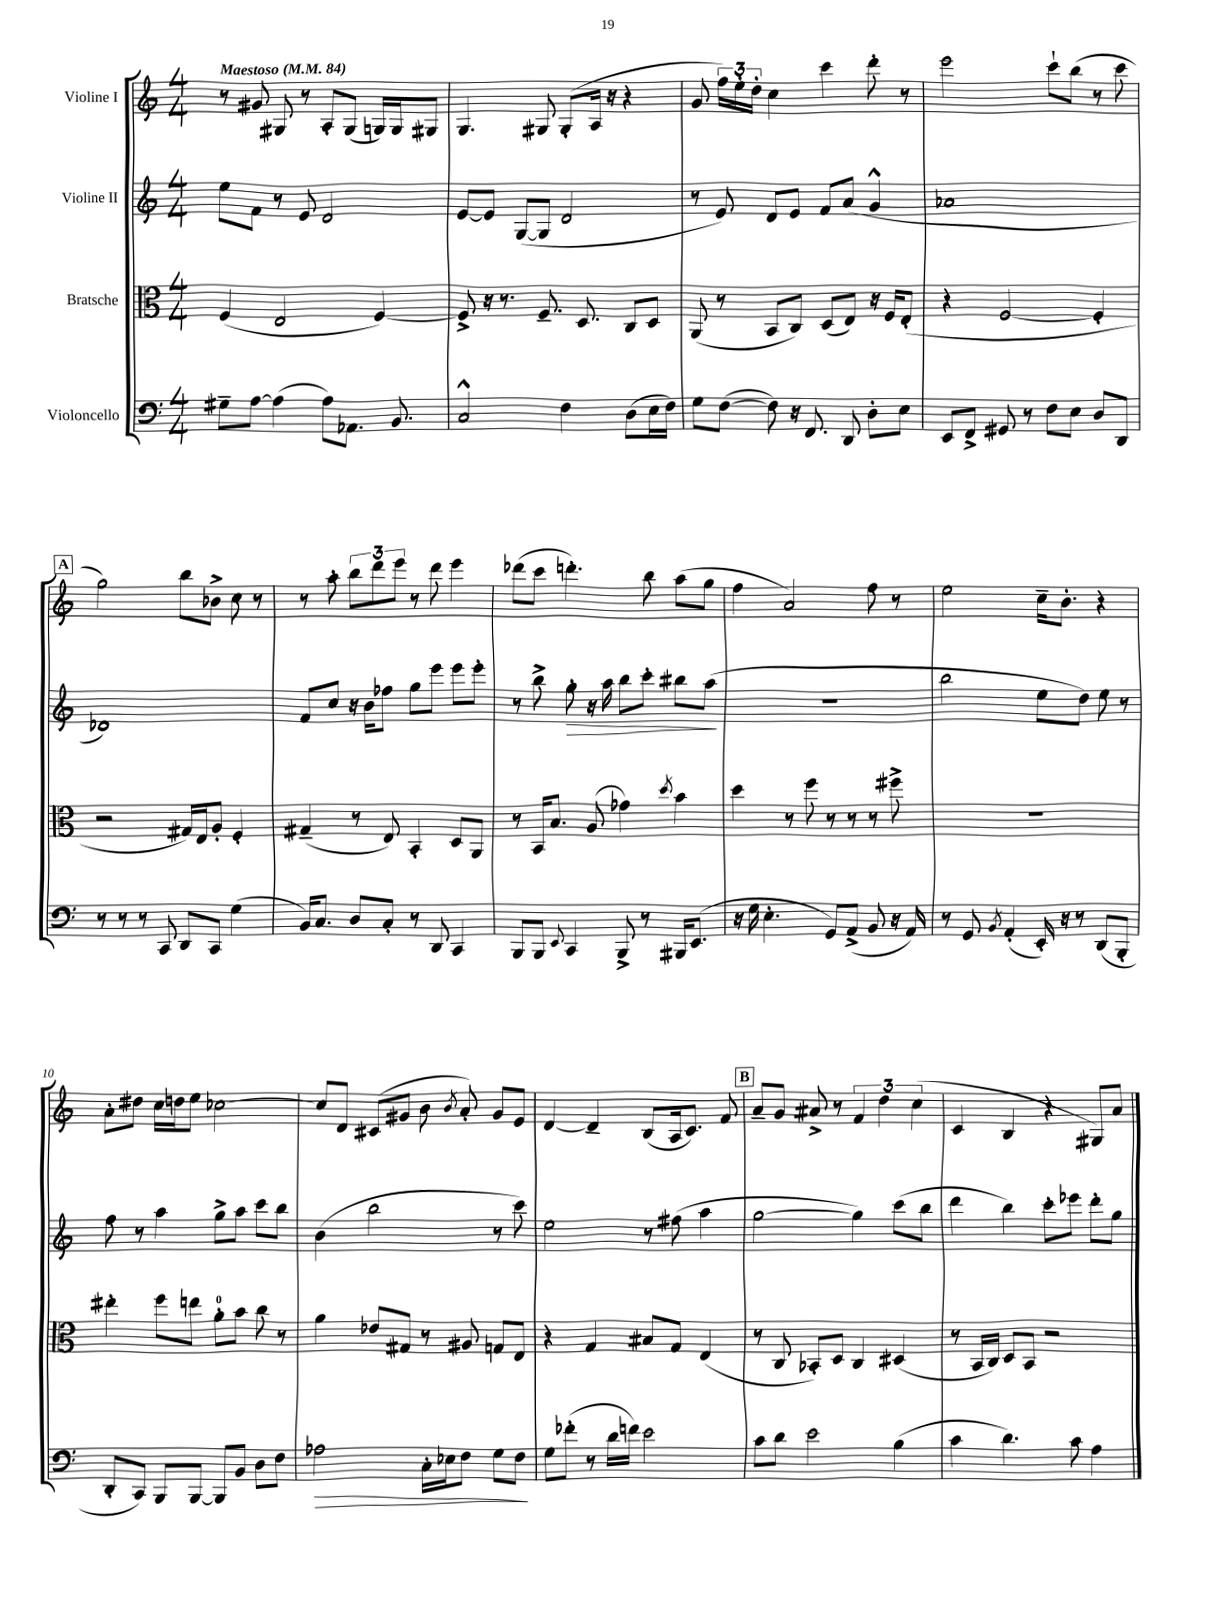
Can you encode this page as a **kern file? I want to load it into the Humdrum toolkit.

**kern	**dynam	**kern	**kern	**dynam	**kern
*part4	*part4	*part3	*part2	*part2	*part1
*staff4	*staff4	*staff3	*staff2	*staff2	*staff1
*I"Violoncello	*	*I"Bratsche	*I"Violine II	*	*I"Violine I
*clefF4	*	*clefC3	*clefG2	*	*clefG2
*k[]	*	*k[]	*k[]	*	*k[]
*M4/4	*	*M4/4	*M4/4	*	*M4/4
*MM84	*	*MM84	*MM84	*	*MM84
=1	=1	=1	=1	=1	=1
!	!	!	!	!	!LO:TX:a:B:t=Maestoso
8G#X~\L	.	(4F/	8ee\L	.	8r
[8A\J	.	.	8f\J	.	8g#X/
(4A\]	.	2E/	8r	.	8G#X/
.	.	.	8e/	.	8r
8A\L)	.	.	2d/	.	8A'/L
8.AA-X\J	.	.	.	.	(8G#/J
.	.	[4F/)	.	.	16Gn/LL)
8.BB/	.	.	.	.	16G/J
.	.	.	.	.	8G#X/J
=2	=2	=2	=2	=2	=2
2C^^/	.	8F^/]	[8e/L	.	4.G/
.	.	16r	8e/J]	.	.
.	.	8.r	.	.	.
.	.	.	([8G/L	.	.
.	.	8.F~/	8G/J]	.	8G#X/
4F\	.	.	2d/	.	(8G#'/L
.	.	8.D/	.	.	.
.	.	.	.	.	16A/Jk
.	.	.	.	.	16r
(8D\L	.	8C/L	.	.	4r
16E\L	.	8D/J	.	.	.
16F\JJ)	.	.	.	.	.
=3	=3	=3	=3	=3	=3
8G\L	.	(8AA/	8r	.	8g/
([8F\J	.	8r	8e/)	.	24ff\LL)
.	.	.	.	.	24ee'\
.	.	.	.	.	24dd'\JJ
8F\])	.	8BB/L	8d/L	.	4cc\
16r	.	8C/J)	8e/J	.	.
8.FF/	.	.	.	.	.
.	.	(8D/L	8f/L	.	4ccc\
8DD/	.	8E/J)	(8a/J	.	.
8D'\L	.	16r	4g^^/	.	8ddd'\
.	.	16F/KL	.	.	.
8E\J	.	(8E'/J	.	.	8r
=4	=4	=4	=4	=4	=4
8EE/L	.	4r	1a-X	.	2eee\
8FF^/J	.	.	.	.	.
8GG#X/	.	[2F/	.	.	.
8r	.	.	.	.	.
8F\L	.	.	.	.	8ccc`\L
8E\J	.	.	.	.	(8bb\J
8D/L	.	4F'/]	.	.	8r
8DD/J	.	.	.	.	8ccc\
!!LO:LB:g=z
!!LO:REH:place=s1:t=A
=5	=5	=5	=5	=5	=5
8r	.	2r	1d-X)	.	2gg\)
8r	.	.	.	.	.
8r	.	.	.	.	.
8CC/	.	.	.	.	.
8DD/L	.	16G#X/LL)	.	.	8bb\L
.	.	16E/J	.	.	.
8CC/J	.	8A'/J	.	.	8b-X^\J
(4G\	.	4F'/	.	.	8cc\
.	.	.	.	.	8r
=6	=6	=6	=6	=6	=6
16BB/KL)	.	(4G#X~/	8f/L	.	8r
8.C/J	.	.	.	.	.
.	.	.	8cc/J	.	8aa'\
8D/L	.	8r	16r	.	12bb\L
.	.	.	16b\KL	.	.
.	.	.	.	.	12ddd\
8C'/J	.	8E/)	8ff-X\J	.	.
.	.	.	.	.	12eee\J
8r	.	4BB'/	8gg\L	.	8r
8DD/	.	.	8eee\J	.	8ddd\
4CC/	.	8D/L	8eee\L	.	4eee\
.	.	8AA/J	8eee'\J	.	.
=7	=7	=7	=7	=7	=7
8BBB/L	.	8r	8r	.	(8ddd-X\L
8BBB/J	.	16BB/KL	8bb^\	.	8ccc\J
.	.	8.B/J	.	.	.
8qqEE/	.	.	.	.	.
!	!	!	!	!LO:HP:b	!
4CC/	.	.	8gg'\	>	4.dddn'\)
.	.	(8A/	16r	.	.
.	.	.	16aa\	.	.
8BBB^/	.	4g-X\)	8bb\L	.	.
8r	.	.	8ccc'\J	.	8bb\
.	.	8qdd/	.	.	.
16BBB#X/KL	.	4b\	8bb#X\L	.	(8aa\L
(8.EE/J	.	.	.	.	.
.	.	.	(8aa\J	.	8gg\J
.	.	.	.	]	.
=8	=8	=8	=8	=8	=8
16r	.	4dd\	1r	.	4ff\
16G\	.	.	.	.	.
4.E'\	.	.	.	.	.
.	.	8r	.	.	2a/)
.	.	8ff\	.	.	.
8GG/L)	.	8r	.	.	.
(8AA^/J	.	8r	.	.	.
8BB/	.	8r	.	.	8ff\
16r	.	8ff#X^\	.	.	8r
16AA/)	.	.	.	.	.
=9	=9	=9	=9	=9	=9
8r	.	1r	2bb\	.	2ee\
8GG/	.	.	.	.	.
8qBB/	.	.	.	.	.
(4AA'/	.	.	.	.	.
16EE'/)	.	.	8ee\L	.	16cc~\KL
16r	.	.	.	.	8.b'\J
8r	.	.	8dd\J)	.	.
(8DD/L	.	.	8ee\	.	4r
8BBB'/J	.	.	8r	.	.
!!LO:LB:g=z
=10	=10	=10	=10	=10	=10
8DD'/L	.	4ee#X'\	8ff\	.	8a'\L
8CC/J)	.	.	8r	.	8dd#X\J
8BBB/L	.	8ff\L	4aa\	.	16cc\LL
.	.	.	.	.	16ddn\J
[8BBB/J	.	8een\J	.	.	8ee\J
8BBB/L]	.	8a'\L	8gg^\L	.	[2cc-X\
8BB/J	.	8b\J	8aa\J	.	.
8D\L	.	8cc\	8ccc\L	.	.
8F\J	.	8r	8bb\J	.	.
=11	=11	=11	=11	=11	=11
!	!LO:HP:b	!	!	!	!
2A-X\	>	4a\	(4b\	.	8cc-/L]
.	.	.	.	.	8d/J
.	.	8e-X/L	2bb\	.	(8c#X/L
.	.	8G#X/J	.	.	8g#X/J
16C'\LL	.	8r	.	.	8b\
16E-X\J	.	.	.	.	.
.	.	.	.	.	8qb/
8F\J	.	8A#X/	.	.	8a'/)
8G\L	.	8Gn/L	8r	.	8g#/L
8F\J	.	8E/J	8ccc\)	.	8e/J
.	]	.	.	.	.
=12	=12	=12	=12	=12	=12
8G\L	.	4r	2ee\	.	[4d/
(8f-X'\J	.	.	.	.	.
8r	.	4G/	.	.	4d~/]
16d\LL	.	.	.	.	.
16fn\JJ)	.	.	.	.	.
2e\	.	8B#X/L	8r	.	(8B/L
.	.	8G/J	(8ff#X\	.	16A/k
.	.	.	.	.	8.c/J)
.	.	(4E/	4aa\	.	.
.	.	.	.	.	8f/
!!LO:REH:place=s1:t=B
=13	=13	=13	=13	=13	=13
8c\L	.	8r	[2gg\	.	8a~/L
8d\J	.	8C/	.	.	8g/J
2e\	.	8BB-X'/L)	.	.	8a#X^/
.	.	8D/J	.	.	8r
.	.	4C/	4gg\])	.	6f/
.	.	.	.	.	6dd\
(4B\	.	(4D#X/	(8ccc\L	.	.
.	.	.	.	.	(6cc\
.	.	.	8bb\J	.	.
=14	=14	=14	=14	=14	=14
4c\	.	8r	4ddd\	.	4c/
.	.	16BB/LL	.	.	.
.	.	16C/JJ)	.	.	.
4.d\)	.	8D/L	4bb\)	.	4B/
.	.	8BB/J	.	.	.
.	.	2r	8ccc'\L	.	4r
8c\	.	.	8eee-X\J	.	.
4A\	.	.	8ddd'\L	.	8G#X/L)
.	.	.	8gg\J	.	8a/J
==	==	==	==	==	==
*-	*-	*-	*-	*-	*-
